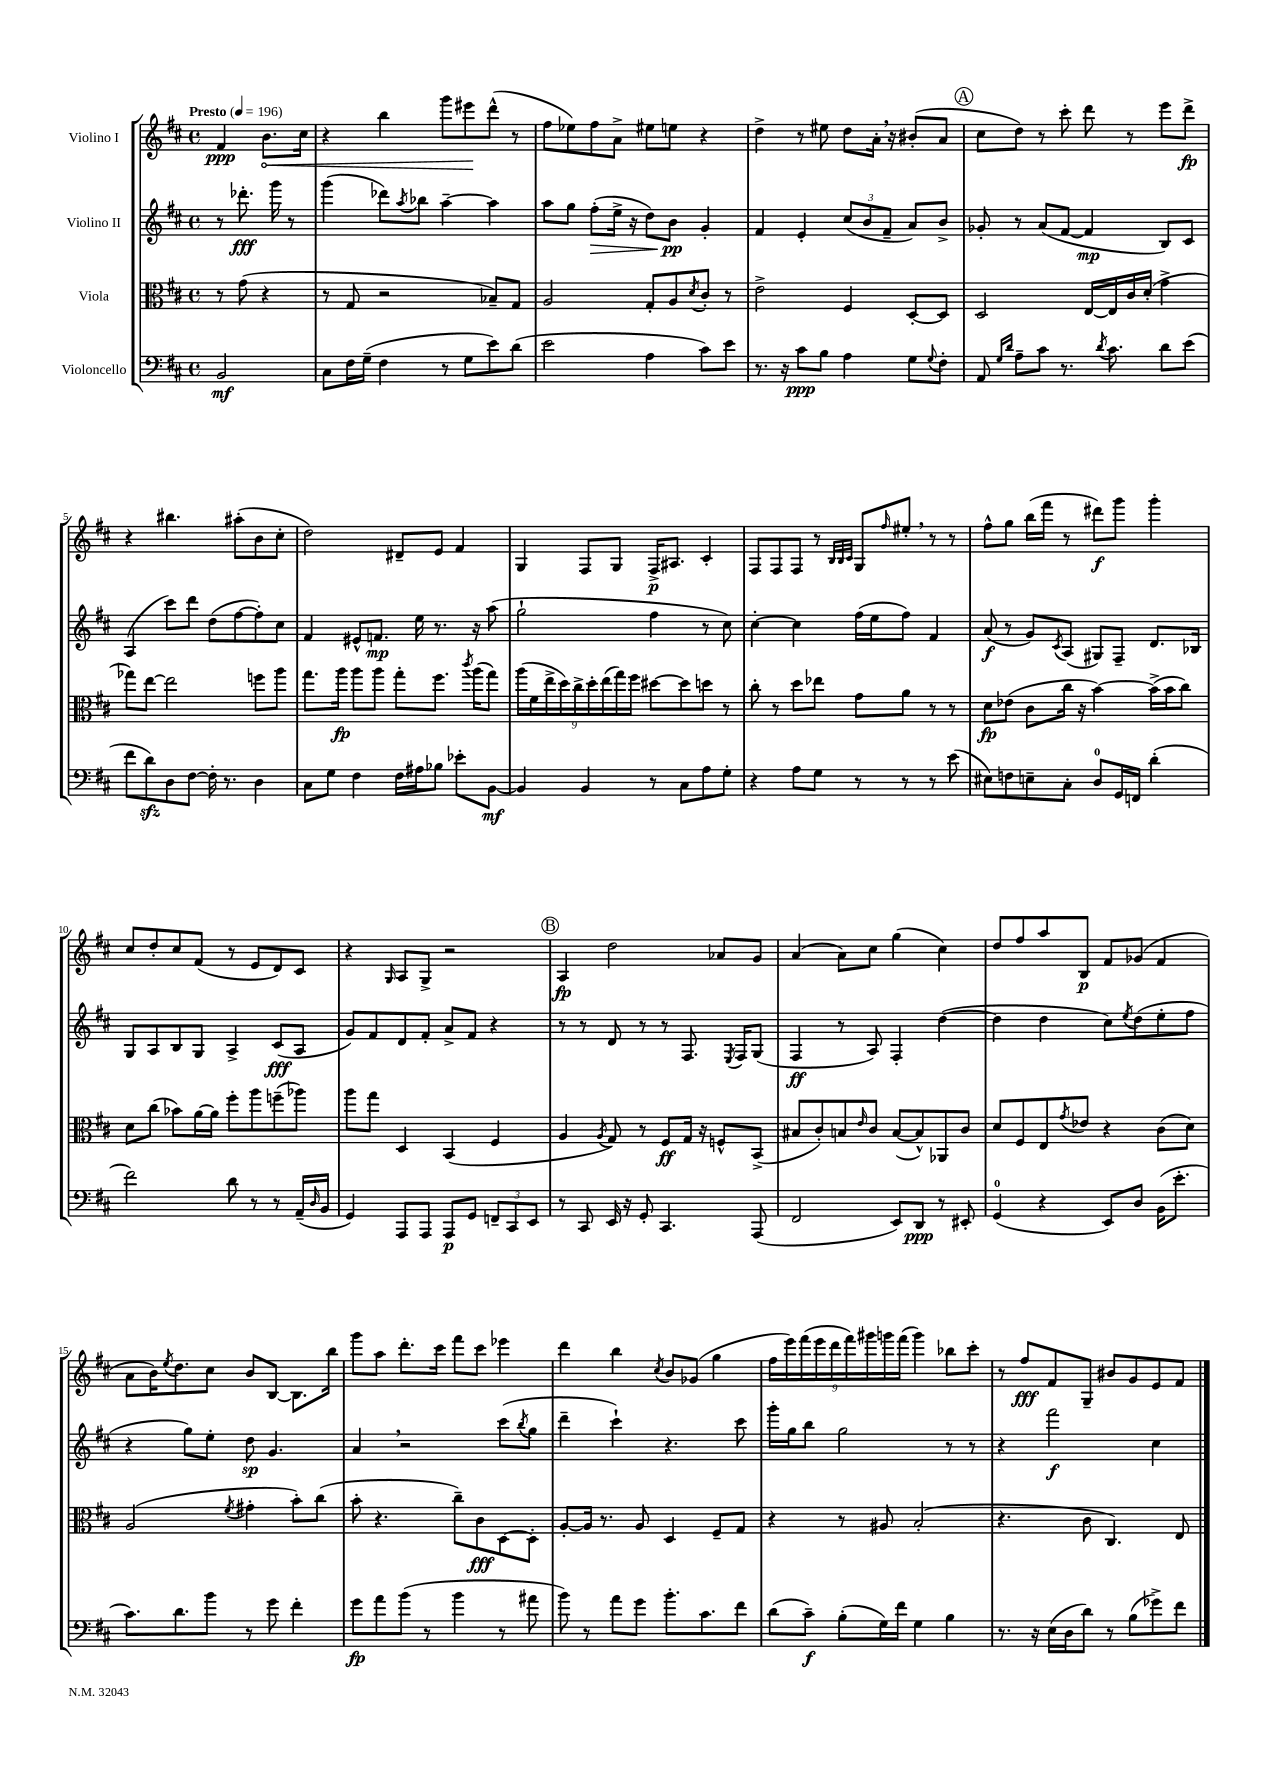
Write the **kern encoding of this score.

**kern	**dynam	**kern	**dynam	**kern	**dynam	**kern	**dynam
*part4	*part4	*part3	*part3	*part2	*part2	*part1	*part1
*staff4	*staff4	*staff3	*staff3	*staff2	*staff2	*staff1	*staff1
*I"Violoncello	*	*I"Viola	*	*I"Violino II	*	*I"Violino I	*
*clefF4	*	*clefC3	*	*clefG2	*	*clefG2	*
*k[f#c#]	*	*k[f#c#]	*	*k[f#c#]	*	*k[f#c#]	*
*M4/4	*	*M4/4	*	*M4/4	*	*M4/4	*
*met(c)	*	*met(c)	*	*met(c)	*	*met(c)	*
*MM196	*	*MM196	*	*MM196	*	*MM196	*
=	=	=	=	=	=	=	=
!	!	!	!	!	!	!LO:TX:a:B:t=Presto	!
2BB/	mf	8r	.	8r	.	4f#/	ppp
.	.	(8g\	.	8.ddd-X'\	fff	.	.
!	!	!	!	!	!	!	!LO:HP:b
.	.	4r	.	.	.	8.b\L	<
.	.	.	.	16ggg\	.	.	.
.	.	.	.	8r	.	.	.
.	.	.	.	.	.	16cc#\Jk	.
=1	=1	=1	=1	=1	=1	=1	=1
8C#\L	.	8r	.	(4ggg\	.	4r	.
16F#\L	.	8G/	.	.	.	.	.
(16G~\JJ	.	.	.	.	.	.	.
4F#\	.	2r	.	8ddd-X\L)	.	4bb\	.
.	.	.	.	8qaa/	.	.	.
.	.	.	.	8bb-X\J	.	.	.
8r	.	.	.	[4aa~\	.	8ggg\L	.
8G\L	.	.	.	.	.	8eee#X\	.
8e\)	.	8B-X~/L)	.	4aa\]	.	(8ddd^^\J	[
(8d\J	.	8G/J	.	.	.	8r	.
=2	=2	=2	=2	=2	=2	=2	=2
2e\	.	2A/	.	8aa\L	.	8ff#\L	.
.	.	.	.	8gg\J	.	8ee-X\)	.
!	!	!	!	!	!LO:HP:b	!	!
.	.	.	.	(8ff#'\L	>	8ff#\	.
.	.	.	.	16ee^\Jk	.	8a^\J	.
.	.	.	.	16r	.	.	.
4A\	.	8G'/L	.	8dd\L)	.	8ee#X\L	.
.	.	8A/	.	8b\J	pp	8een\J	.
.	.	8qd/	.	.	.	.	.
8c#\L)	.	8c#'/J	.	4g'/	]	4r	.
8e\J	.	8r	.	.	.	.	.
=3	=3	=3	=3	=3	=3	=3	=3
8.r	.	2e^\	.	4f#/	.	4dd^\	.
16r	.	.	.	.	.	.	.
8c#\L	ppp	.	.	4e'/	.	8r	.
8B\J	.	.	.	.	.	8ee#X\	.
4A\	.	4F#/	.	(12cc#/L	.	8dd\L	.
.	.	.	.	12b/	.	.	.
.	.	.	.	.	.	16a',\Jk	.
.	.	.	.	12f#~/J	.	.	.
.	.	.	.	.	.	16r	.
8G\L	.	[8D'/L	.	8a/L)	.	(8b#X'/L	.
8qqG/	.	.	.	.	.	.	.
8F#'\J	.	8D/J]	.	8b^/J	.	8a/J	.
!!LO:REH:place=s1:t=A
=4	=4	=4	=4	=4	=4	=4	=4
8AA/	.	2D/	.	8g-X'/	.	8cc#\L	.
16qqG/LL	.	.	.	.	.	.	.
16qqd/JJ	.	.	.	.	.	.	.
8A~\L	.	.	.	8r	.	8dd\J)	.
8c#\J	.	.	.	(8a/L	.	8r	.
8.r	.	.	.	[8f#/J	.	8ccc#'\	.
.	.	[16E/LL	.	4f#/]	mp	8ddd\	.
8qd/	.	.	.	.	.	.	.
8.c#\	.	16E/]	.	.	.	.	.
.	.	16c#/	.	.	.	8r	.
.	.	(16d'/JJ	.	.	.	.	.
8d\L	.	4g^\	.	8B/L)	.	8eee\L	.
(8e\J	.	.	.	8c#/J	.	8ddd^\J	fp
!!LO:LB:g=z
=5	=5	=5	=5	=5	=5	=5	=5
8f#\L	.	8gg-X\L)	.	(4A/	.	4r	.
8dzz\)	.	[8ee\J	.	.	.	.	.
8D\	.	2ee\]	.	8ccc#\L)	.	4.bb#X\	.
[8F#\J	.	.	.	8ddd\J	.	.	.
16F#'\]	.	.	.	(8dd\L	.	.	.
8.r	.	.	.	.	.	.	.
.	.	.	.	[8ff#\	.	(8aa#X'\L	.
4D\	.	8ffn\L	.	8ff#'\])	.	8b\	.
.	.	8aa\J	.	8cc#\J	.	8cc#'\J	.
=6	=6	=6	=6	=6	=6	=6	=6
8C#\L	.	8.gg\L	.	4f#/	.	2dd\)	.
8G\J	.	.	.	.	.	.	.
.	.	16aa\Jk	fp	.	.	.	.
4F#\	.	8aa\L	.	8e#X^^/L	.	.	.
.	.	8aa\J	.	8.fn/J	mp	.	.
16F#\LL	.	8gg'\L	.	.	.	8d#X~/L	.
16A#X\J	.	.	.	16ee\	.	.	.
8B-X\J	.	8.ff#\J	.	8.r	.	8e/J	.
8e-X'\L	.	.	.	.	.	4f#/	.
.	.	8qccc#/	.	.	.	.	.
.	.	(16aa\KL	.	16r	.	.	.
[8BB\J	mf	8gg\J)	.	(8aa\	.	.	.
=7	=7	=7	=7	=7	=7	=7	=7
4BB/]	.	(18aa\LL	.	2gg`\	.	4G/	.
.	.	18f#\	.	.	.	.	.
.	.	18ee^\	.	.	.	.	.
.	.	18dd\)	.	.	.	.	.
.	.	18cc#^\	.	.	.	.	.
4BB/	.	.	.	.	.	8F#/L	.
.	.	18dd'\	.	.	.	.	.
.	.	(18ee\	.	.	.	.	.
.	.	.	.	.	.	8G/J	.
.	.	18gg\)	.	.	.	.	.
.	.	18ff#\JJ	.	.	.	.	.
8r	.	[8dd#X\L	.	4ff#\	.	16F#^/KL	p
.	.	.	.	.	.	8.A#X/J	.
8C#\L	.	8dd#\]	.	.	.	.	.
8A\	.	8ddn\J	.	8r	.	4c#'/	.
8G'\J	.	8r	.	8cc#\)	.	.	.
=8	=8	=8	=8	=8	=8	=8	=8
4r	.	8cc#'\	.	[4cc#'\	.	8F#/L	.
.	.	8r	.	.	.	8F#/	.
8A\L	.	8dd\L	.	4cc#\]	.	8F#/J	.
8G\J	.	8ee-X\J	.	.	.	8r	.
.	.	.	.	.	.	32qqB/LLL	.
.	.	.	.	.	.	32qqB/	.
.	.	.	.	.	.	32qqc#/JJJ	.
8r	.	8g\L	.	(16ff#\LL	.	8G/L	.
.	.	.	.	16ee\J	.	.	.
.	.	.	.	.	.	16qqff#/	.
8r	.	8a\J	.	8ff#\J)	.	8ee#X',/J	.
8r	.	8r	.	4f#/	.	8r	.
(8e\	.	8r	.	.	.	8r	.
=9	=9	=9	=9	=9	=9	=9	=9
8E#X\L)	.	8d\L	fp	(8a/	f	8ff#^^\L	.
8Fn\	.	(8e-X\J	.	8r	.	8gg\J	.
8En~\	.	8c#\L	.	8g/L)	.	(16bb\LL	.
.	.	.	.	.	.	16fff#\JJ	.
.	.	.	.	8qc#/	.	.	.
8C#'\J	.	16cc#\Jk	.	(8A/J	.	8r	.
.	.	16r	.	.	.	.	.
8D/L	.	[4b\)	.	8G#X/L)	.	8ddd#X\L)	f
16GG/L	.	.	.	8F#~/J	.	8ggg\J	.
16FFn/JJ	.	.	.	.	.	.	.
(4d'\	.	(16b^\LL]	.	8.d/L	.	4ggg'\	.
.	.	16b\J	.	.	.	.	.
.	.	8cc#\J)	.	.	.	.	.
.	.	.	.	16B-X/Jk	.	.	.
!!LO:LB:g=z
=10	=10	=10	=10	=10	=10	=10	=10
2f#\)	.	8d\L	.	8G/L	.	8cc#/L	.
.	.	(8cc#\J	.	8A/	.	8dd'/	.
.	.	8b-X\L)	.	8B/	.	8cc#/	.
.	.	[16a\L	.	8G/J	.	(8f#/J	.
.	.	16a\JJ]	.	.	.	.	.
8d\	.	8ff#'\L	.	4A^/	.	8r	.
8r	.	8aa\	.	.	.	8e/L	.
8r	.	(8ffn~\	.	(8c#/L	fff	8d/)	.
(16AA~/LL	.	8aa-X\J)	.	8A/J	.	8c#/J	.
16qqD/	.	.	.	.	.	.	.
16BB/JJ	.	.	.	.	.	.	.
=11	=11	=11	=11	=11	=11	=11	=11
4GG/)	.	8aa\L	.	8g/L)	.	4r	.
.	.	8gg\J	.	8f#/	.	.	.
.	.	.	.	.	.	16qqG/	.
8AAA/L	.	4D/	.	8d/	.	8A/L	.
8AAA/J	.	.	.	8f#'/J	.	8G^/J	.
8AAA/L	p	(4BB/	.	8a^/L	.	2r	.
8GG/J	.	.	.	8f#/J	.	.	.
12FFn~/L	.	4F#/	.	4r	.	.	.
12CC#/	.	.	.	.	.	.	.
12EE/J	.	.	.	.	.	.	.
!!LO:REH:place=s1:t=B
=12	=12	=12	=12	=12	=12	=12	=12
8r	.	4A/	.	8r	.	4A/	fp
8CC#/	.	.	.	8r	.	.	.
.	.	8qA/	.	.	.	.	.
16EE/	.	8G/)	.	8d/	.	2dd\	.
16r	.	.	.	.	.	.	.
8GG'/	.	8r	.	8r	.	.	.
4.CC#/	.	8F#/L	ff	8r	.	.	.
.	.	16G/Jk	.	8.F#/	.	.	.
.	.	16r	.	.	.	.	.
.	.	8Fn^^/L	.	.	.	8a-X/L	.
.	.	.	.	8qE/	.	.	.
.	.	.	.	16F#/KL	.	.	.
(8AAA/	.	(8BB^/J	.	(8G/J	.	8g/J	.
=13	=13	=13	=13	=13	=13	=13	=13
2FF#/	.	8B#X/L	.	4F#/	ff	(4a/	.
.	.	8c#'/)	.	.	.	.	.
.	.	8Bn/	.	8r	.	8a\L)	.
.	.	16qqe/	.	.	.	.	.
.	.	8c#/J	.	8A/)	.	8cc#\J	.
8EE/L)	.	([8B/L	.	4F#'/	.	(4gg\	.
8DD/J	ppp	8B^^/])	.	.	.	.	.
8r	.	8AA-X/	.	([4dd\	.	4cc#\)	.
8EE#X'/	.	8c#/J	.	.	.	.	.
=14	=14	=14	=14	=14	=14	=14	=14
(4GG/	.	8d/L	.	4dd\]	.	8dd/L	.
.	.	8F#/	.	.	.	8ff#/	.
4r	.	8E/	.	4dd\	.	8aa/	.
.	.	8qg/	.	.	.	.	.
.	.	8e-X/J	.	.	.	8B/J	p
8EE/L)	.	4r	.	8cc#\L)	.	8f#/L	.
.	.	.	.	8qee/	.	.	.
8D/J	.	.	.	(8dd\	.	(8g-X/J	.
(16BB\KL	.	(8c#\L	.	8ee'\	.	4f#/	.
8.e'\J	.	.	.	.	.	.	.
.	.	8d\J)	.	8ff#\J	.	.	.
!!LO:LB:g=z
=15	=15	=15	=15	=15	=15	=15	=15
8.c#\L)	.	(2A/	.	4r	.	8a\L	.
.	.	.	.	.	.	16b\K)	.
.	.	.	.	.	.	8qee/	.
8.d\	.	.	.	.	.	8.dd\	.
.	.	.	.	8gg\L)	.	.	.
8b\J	.	.	.	8ee'\J	.	8cc#\J	.
.	.	8qf#/	.	.	.	.	.
8r	.	4g#X'\	.	8dd\	sp	8b/L	.
8g\	.	.	.	4.g/	.	[8B/J	.
4f#'\	.	8b'\L)	.	.	.	8.B\L]	.
.	.	(8cc#\J	.	.	.	.	.
.	.	.	.	.	.	16bb\Jk	.
=16	=16	=16	=16	=16	=16	=16	=16
8g\L	fp	8b'\	.	4a,/	.	8ggg\L	.
8a\	.	4.r	.	.	.	8aa\J	.
(8b\J	.	.	.	2r	.	8.ddd'\L	.
8r	.	.	.	.	.	.	.
.	.	.	.	.	.	16ccc#\Jk	.
4b\	.	8cc#~\L)	.	.	.	8fff#\L	.
.	.	8c#\	fff	.	.	8ccc#\J	.
8r	.	[8D\	.	(8ccc#\L	.	4eee-X\	.
.	.	.	.	8qbb/	.	.	.
8a#X\	.	8D'\J]	.	8gg\J	.	.	.
=17	=17	=17	=17	=17	=17	=17	=17
8b\)	.	[8A'/L	.	4ddd~\	.	4ddd\	.
8r	.	16A/Jk]	.	.	.	.	.
.	.	8.r	.	.	.	.	.
8a\L	.	.	.	4ccc#`\)	.	4bb\	.
8g\J	.	8A/	.	.	.	.	.
.	.	.	.	.	.	8qcc#/	.
8.b'\L	.	4D/	.	4.r	.	8b/L	.
.	.	.	.	.	.	(8g-X/J	.
8.c#\	.	.	.	.	.	.	.
.	.	8F#~/L	.	.	.	4gg\	.
8f#\J	.	8G/J	.	8ccc#\	.	.	.
=18	=18	=18	=18	=18	=18	=18	=18
(8d\L	.	4r	.	16ggg'\LL	.	18ff#\LL	.
.	.	.	.	.	.	18eee\)	.
.	.	.	.	16gg\J	.	.	.
.	.	.	.	.	.	(18fff#\	.
8c#~\J)	f	.	.	8bb\J	.	.	.
.	.	.	.	.	.	18eee\	.
.	.	.	.	.	.	18ddd\	.
(8B'\L	.	8r	.	2gg\	.	.	.
.	.	.	.	.	.	18fff#\)	.
.	.	.	.	.	.	18ggg#X\	.
16G\L)	.	8A#X/	.	.	.	.	.
.	.	.	.	.	.	18gggn\	.
16f#\JJ	.	.	.	.	.	.	.
.	.	.	.	.	.	(18fff#\JJ	.
4G\	.	(2B'/	.	.	.	4ggg\)	.
4B\	.	.	.	8r	.	8bb-X\L	.
.	.	.	.	8r	.	8ccc#'\J	.
=19	=19	=19	=19	=19	=19	=19	=19
8.r	.	4.r	.	4r	.	8r	.
.	.	.	.	.	.	8ff#/L	fff
16r	.	.	.	.	.	.	.
(16E\LL	.	.	.	2fff#\	f	8f#/	.
16D\J	.	.	.	.	.	.	.
8d\J)	.	8c#\	.	.	.	8G~/J	.
8r	.	4.C#/)	.	.	.	8b#X/L	.
(8B\L	.	.	.	.	.	8g/	.
8g-X^\)	.	.	.	4cc#\	.	8e/	.
8f#\J	.	8E/	.	.	.	8f#/J	.
==	==	==	==	==	==	==	==
*-	*-	*-	*-	*-	*-	*-	*-
